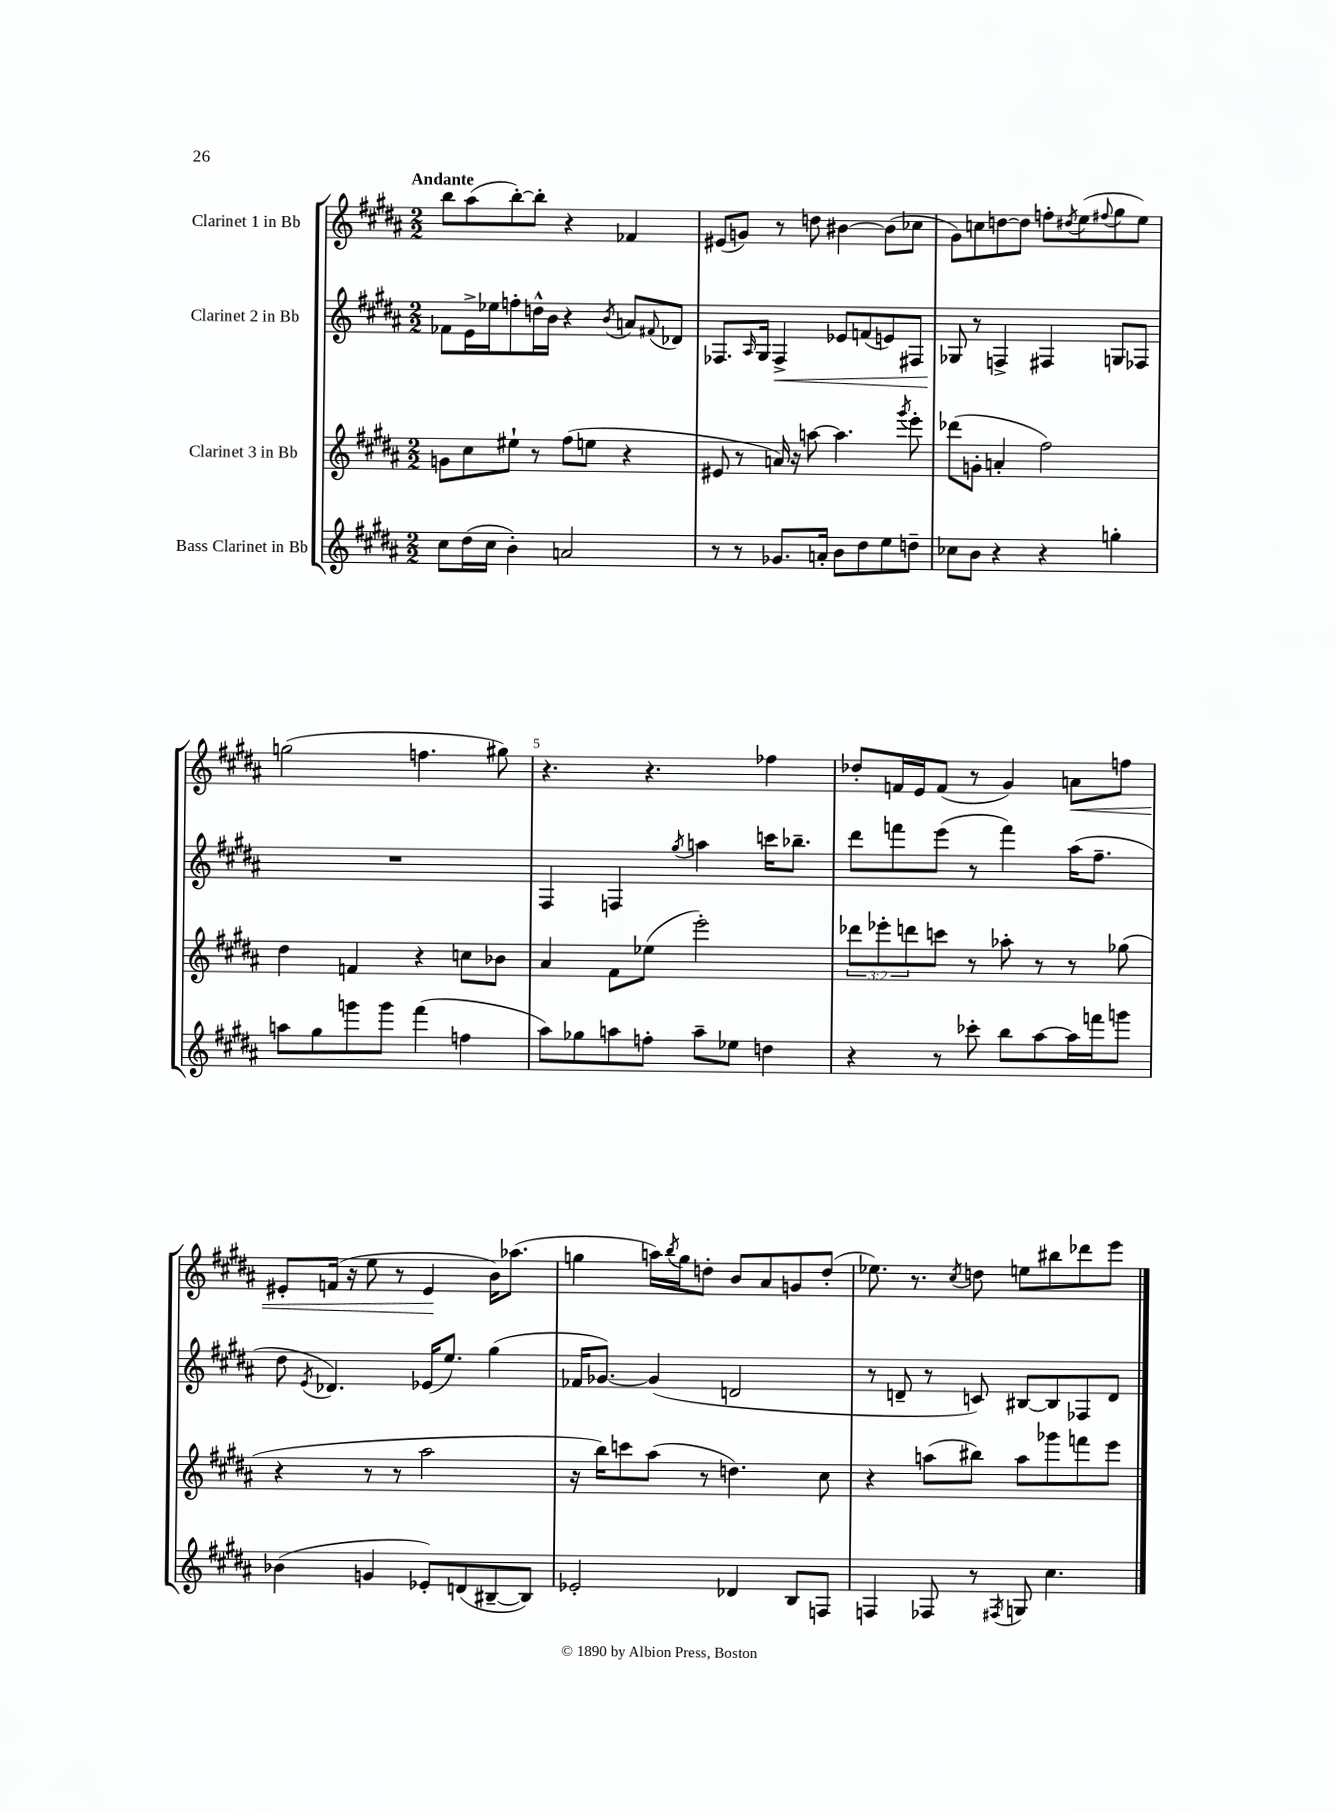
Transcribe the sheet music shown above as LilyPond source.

<<
\new StaffGroup <<
\new Staff = "s0" \with { instrumentName = "Clarinet 1 in Bb" } {
    \clef treble \key b \major \numericTimeSignature \time 2/2 \tempo "Andante"
    b''8 ais''8( b''8~-.) b''8-. r4 fes'4 |
    eis'8( g'8) r8 d''8 bis'4~ bis'8( ces''8 |
    gis'8) c''8 d''8~ d''8 f''8-. \acciaccatura { dis''8 } e''8( \appoggiatura { fis''8 } gis''8 e''8) |
    g''2( f''4. gis''8) |
    r4. r4. fes''4 |
    des''8-. f'16 e'16 f'8( r8 gis'4) a'8\< f''8 |
    eis'8-. f'16( r16 e''8 r8 eis'4\! b'16) aes''8.( |
    g''4 a''16) \acciaccatura { b''8 } g''16 d''8-. b'8 ais'8 g'8 d''8-.( |
    ees''8.) r8. \acciaccatura { cis''8 } d''8 e''8 bis''8 des'''8 e'''8 \bar "|." |
}
\new Staff = "s1" \with { instrumentName = "Clarinet 2 in Bb" } {
    \clef treble \key b \major \numericTimeSignature \time 2/2
    fes'8 e'16-> ees''16 f''8-. d''16-^ b'16 r4 \acciaccatura { b'8 } a'8 \appoggiatura { fis'8 } des'8 |
    fes8. \grace { ais16 } gis16 fes4->\< ees'8 f'8( e'8) fis8 |
    ges8\! r8 f4-> fis4 g8 fes8 |
    R1 |
    fis4 f4 \acciaccatura { gis''8 } a''4 c'''16 bes''8.-- |
    dis'''8 f'''8 e'''8( r8 f'''4) ais''16( fis''8.-- |
    dis''8 \acciaccatura { e'8 } des'4.) ees'16( e''8.) gis''4( |
    fes'16 ges'8.~) ges'4( d'2 |
    r8 d'8-- r8 c'8) bis8~ bis8 fes8 d'8 \bar "|." |
}
\new Staff = "s2" \with { instrumentName = "Clarinet 3 in Bb" } {
    \clef treble \key b \major \numericTimeSignature \time 2/2 \override Staff.TupletNumber.text = #tuplet-number::calc-fraction-text
    g'8 cis''8 eis''8-! r8 fis''8( e''8 r4 |
    eis'8 r8 a'16) r16 a''8~ a''4. \acciaccatura { gis'''8 } e'''8-. |
    des'''8( g'8-. a'4-. fis''2) |
    dis''4 f'4 r4 c''8 bes'8 |
    ais'4 fis'8 ees''8( e'''2-.) |
    \tuplet 3/2 { des'''8 ees'''8-. d'''8 } c'''8 r8 aes''8-. r8 r8 ges''8( |
    r4 r8 r8 ais''2 |
    r16 b''16) c'''8 ais''8( r8 d''4.) cis''8 |
    r4 a''8( bis''8) a''8 ges'''8 f'''8 e'''8 \bar "|." |
}
\new Staff = "s3" \with { instrumentName = "Bass Clarinet in Bb" } {
    \clef treble \key b \major \numericTimeSignature \time 2/2
    cis''8 dis''16( cis''16 b'4-.) a'2 |
    r8 r8 ges'8. a'16-. b'8 dis''8 e''8 d''8-- |
    ces''8 b'8 r4 r4 g''4-. |
    a''8 gis''8 g'''8 g'''8 fis'''4( f''4 |
    ais''8) ges''8 a''8 f''8-. a''8-- ees''8 d''4 |
    r4 r8 ces'''8-. b''8 ais''8~ ais''16 f'''16 g'''8 |
    bes'4( g'4 ees'8-.) d'8( bis8~-- bis8) |
    ees'2-. des'4 b8 f8 |
    f4 fes8 r8 \acciaccatura { fis8 } g8 cis''4. \bar "|." |
}
>>
>>
\layout { \context { \Score \override BarNumber.break-visibility = ##(#f #t #t) barNumberVisibility = #(every-nth-bar-number-visible 5) } }
